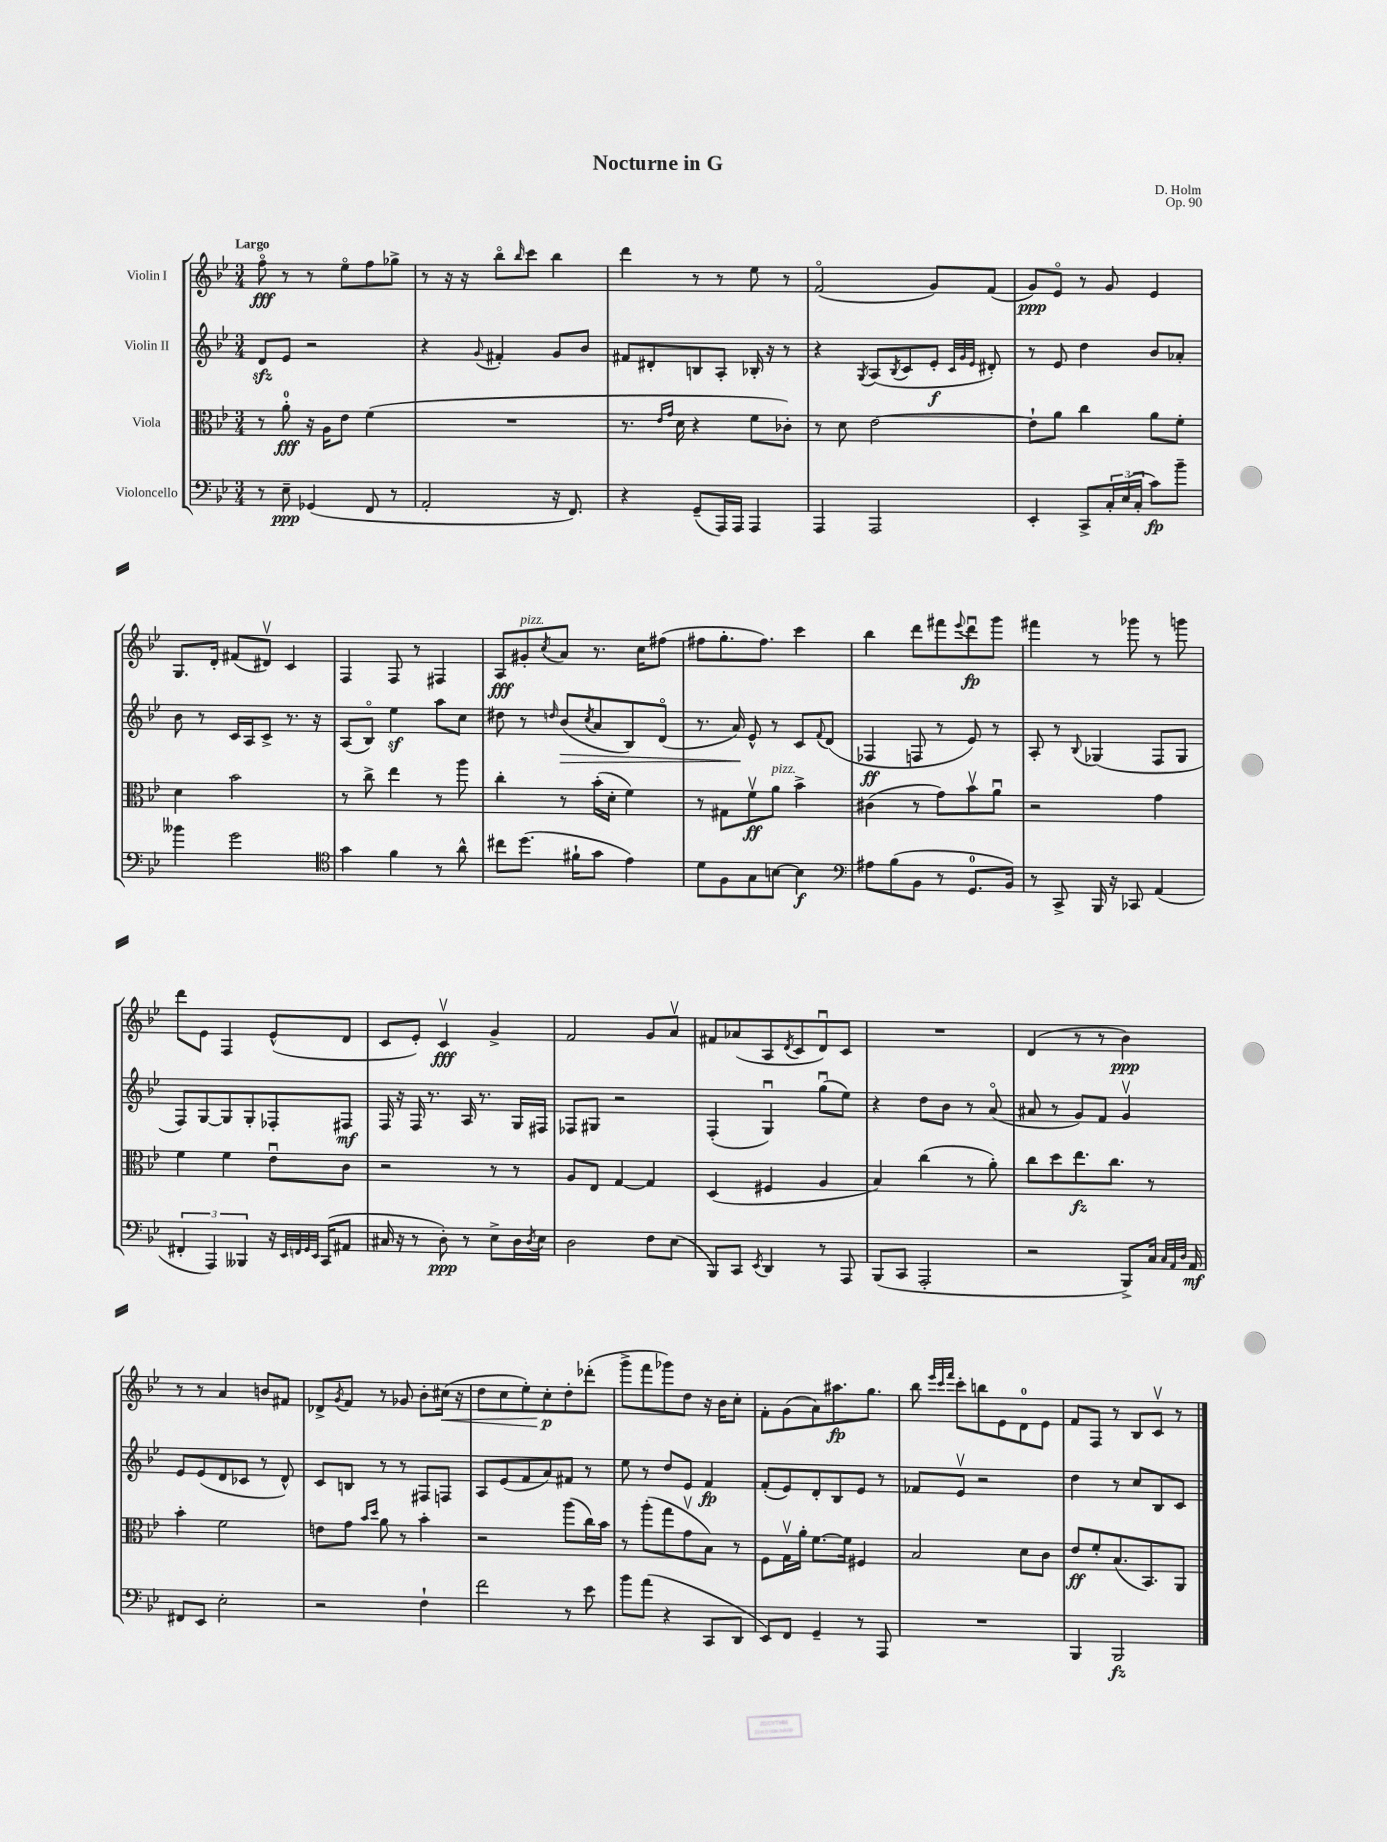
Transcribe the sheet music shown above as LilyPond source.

\header { title = "Nocturne in G" composer = "D. Holm" opus = "Op. 90" }
<<
\new StaffGroup <<
\new Staff = "s0" \with { instrumentName = "Violin I" } {
    \clef treble \key bes \major \numericTimeSignature \time 3/4 \tempo "Largo"
    f''8\flageolet\fff r8 r8 ees''8\flageolet f''8 ges''8-> |
    r8 r16 r16 bes''8\flageolet \grace { bes''16 } c'''8 bes''4 |
    d'''4 r8 r8 ees''8 r8 |
    f'2\flageolet( g'8) f'8( |
    g'8\ppp) ees'8\flageolet r8 g'8 ees'4 |
    g8. d'16-. fis'8( dis'8\upbow) c'4 |
    f4 f8 r8 fis4 |
    a8\fff gis'8-.^\markup { \italic "pizz." } \acciaccatura { c''8 } a'8 r8. c''16 fis''8( |
    fis''8 g''8.-. fis''8.) c'''4 |
    bes''4 d'''8 fis'''8 \appoggiatura { ees'''8 } d'''8\downbow\fp g'''8 |
    fis'''4 r8 ges'''8 r8 g'''8 |
    d'''8 ees'8 f4 ees'8-^( d'8 |
    c'8 ees'8-.) c'4\upbow\fff g'4-> |
    f'2 g'8 a'8\upbow |
    fis'8 aes'8( a8 \acciaccatura { d'8 } c'8 d'8\downbow) c'8 |
    R2. |
    d'4( r8 r8 bes'4\ppp) |
    r8 r8 a'4 b'8 fis'8 |
    des'8-> \acciaccatura { g'8 } f'8 r8 ges'8 bes'8-. cis''16\<( r16 |
    d''8 c''8 ees''8-.) c''8-.\p\! d''8-. des'''8-.( |
    g'''8-> f'''8 ges'''8) d''8 r16 bes'16 c''8-. |
    f'8-. g'8( a'8) ais''8.\fp g''8. |
    bes''8 \grace { ees'''32 c'''32 f'''32 } c'''8-. b''8 ees'8 d'8-0 ees'8 |
    f'8 f8 r8 bes8 c'8\upbow r8 \bar "|." |
}
\new Staff = "s1" \with { instrumentName = "Violin II" } {
    \clef treble \key bes \major \numericTimeSignature \time 3/4
    d'8\sfz ees'8 r2 |
    r4 \appoggiatura { g'8 } fis'4-. g'8 bes'8 |
    fis'8 dis'8-. b8 a8-. bes16-. r16 r8 |
    r4 \acciaccatura { g8 } a8( \acciaccatura { bes8 } c'8 ees'8-.\f \grace { c'32 g'32 ees'32 } dis'8-.) |
    r8 ees'8 d''4 bes'8 aes'8-. |
    bes'8 r8 c'16 a16 c'8-> r8. r16 |
    a8( bes8\flageolet) ees''4\sf a''8 c''8 |
    dis''8 r8 \grace { d''16 } bes'8\>( \acciaccatura { c''8 } a'8 bes8) d'8\flageolet( |
    r8. a'16\!) ees'8-^ r8 c'8 \appoggiatura { f'8 } d'8( |
    fes4\ff f8 r8 ees'8) r8 |
    a8-. r8 \appoggiatura { bes8 } ges4( f8 ges8 |
    f8) g8~ g8 g8-. fes8-. fis8\mf |
    f16 r16 f16 r8. a16 r8. g16 fis16 |
    fes8 gis8 r2 |
    f4-.( g4\downbow) g''8\downbow( ees''8) |
    r4 d''8 bes'8 r8 a'8\flageolet( |
    ais'8 r8 g'8) f'8 g'4\upbow |
    ees'8 ees'8( d'8 ces'8 r8 d'8-^) |
    c'8 b8 r8 r8 fis8 f8 |
    a8 ees'8( f'8 a'8) fis'8 r8 |
    ees''8 r8 d''8 ees'8 f'4\fp |
    f'8-.( ees'8) d'8-. bes8 ees'8 r8 |
    fes'8 ees'8\upbow r2 |
    d''4 r8 c''8 bes8 c'8 \bar "|." |
}
\new Staff = "s2" \with { instrumentName = "Viola" } {
    \clef alto \key bes \major \numericTimeSignature \time 3/4
    r8 a'8-0-.\fff r16 a16 ees'8 f'4( |
    R2. |
    r8. \grace { ees'16 g'16 } d'16 r4 f'8 ces'8-.) |
    r8 d'8 ees'2~ |
    ees'8-! a'8 c''4 a'8 f'8-. |
    d'4 bes'2 |
    r8 c''8-> ees''4 r8 a''8 |
    c''4-. r8 bes'16-.( d'16-. f'4) |
    r8 gis8 f'8\upbow\ff a'8^\markup { \italic "pizz." } bes'4-> |
    cis'4( r8 g'8) bes'8\upbow a'8\downbow |
    r2 g'4 |
    f'4 f'4 ees'8\downbow c'8 |
    r2 r8 r8 |
    a8 ees8 g4~ g4 |
    d4( fis4 a4 |
    bes4) c''4( r8 a'8-.) |
    c''8 d''8 ees''8.\fz c''8. r8 |
    bes'4-. f'2 |
    e'8 g'8 \grace { bes'16 d''16 } a'8 r8 bes'4-. |
    r2 a''8( c''16) bes'16 |
    r8 a''8-.( g''8 g'8\upbow bes8) r8 |
    f8 g16\upbow a'16-. f'8.~ f'16 fis4 |
    bes2 d'8 c'8 |
    ees'8\ff f'8-. bes8.( bes,8.) a,8 \bar "|." |
}
\new Staff = "s3" \with { instrumentName = "Violoncello" } {
    \clef bass \key bes \major \numericTimeSignature \time 3/4
    r8 ees8--\ppp ges,4( f,8 r8 |
    a,2-. r16 f,8.) |
    r4 g,8--( a,,16) a,,16 a,,4 |
    a,,4 a,,2 |
    ees,4-. c,8-> \tuplet 3/2 { c16-. ees16( c16-. } c'8\fp) bes'8-- |
    beses'4 g'2 |
    \clef tenor g'4 f'4 r8 a'8-^ |
    cis''8 d''8.( fis'16-! g'8 ees'4) |
    d'8 f8 g8 b8~ b4\f |
    \clef bass ais8 bes8( bes,8 r8 g,8.-0 bes,16) |
    r8 c,8-> bes,,16 r16 ces,8 a,4( |
    \tuplet 3/2 { fis,4-. a,,4) beses,,4 } r16 \grace { ees,32 f,32 g,32 ees,32 } c,16( ais,8 |
    cis16 r16 r8 d8-.\ppp) r8 ees8-> d16 \acciaccatura { d8 } ees16 |
    d2 f8 ees8( |
    bes,,8) c,8 \acciaccatura { ees,8 } d,4 r8 a,,8 |
    bes,,8( c,8 a,,2-. |
    r2 bes,,8->) c16 \grace { c32 a,32 d32 } a,16\mf |
    fis,8 ees,8 ees2-. |
    r2 f4-! |
    f'2 r8 ees'8 |
    bes'8 a'8( r4 c,8 d,8 |
    ees,8) f,8 g,4-- r8 a,,8 |
    R2. |
    bes,,4 bes,,2\fz \bar "|." |
}
>>
>>
\layout { \context { \Score \remove "Bar_number_engraver" } }
